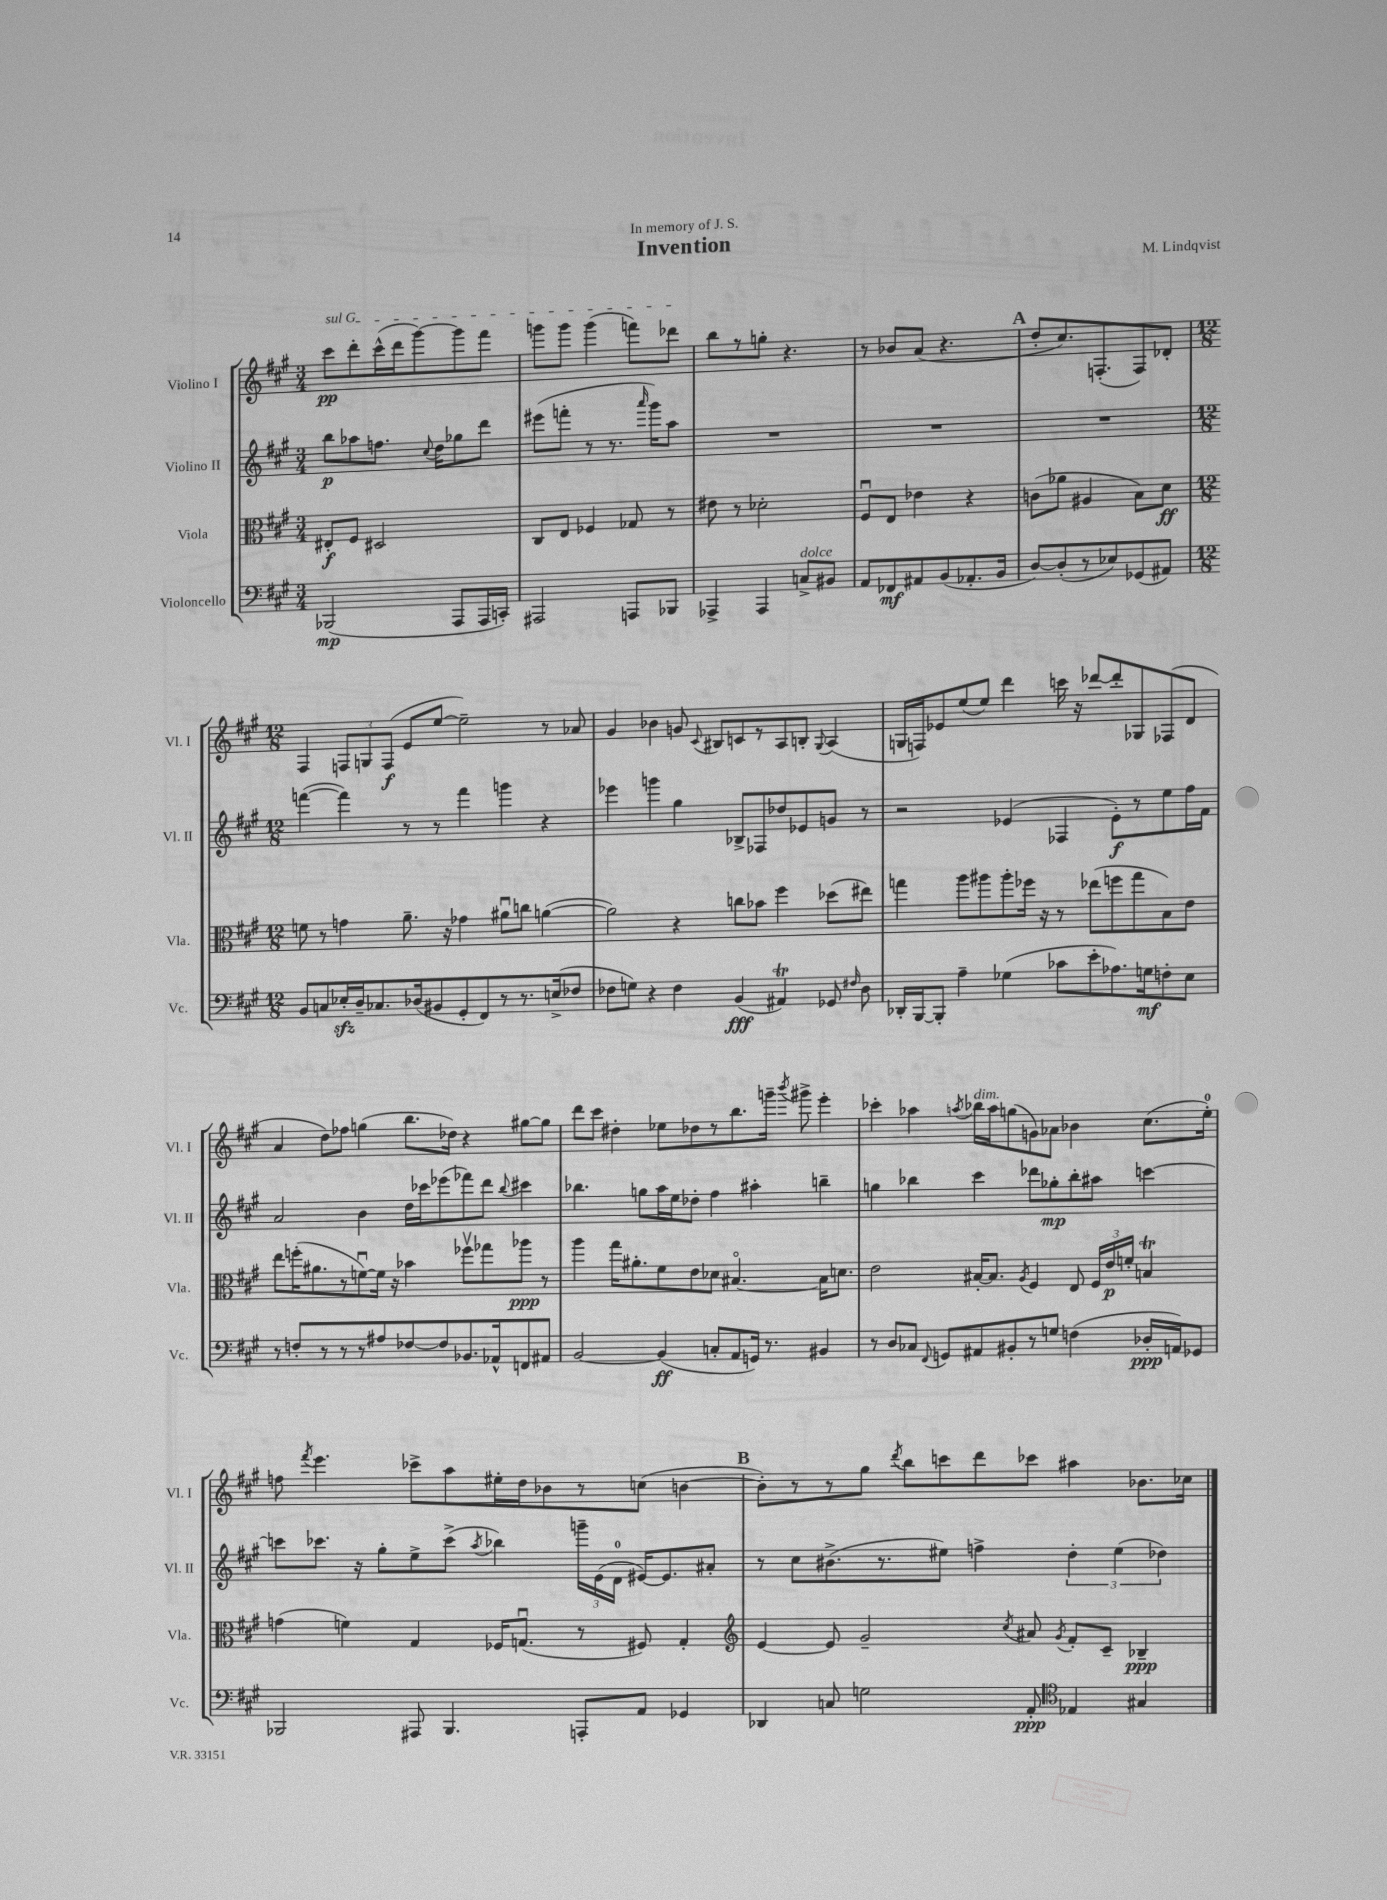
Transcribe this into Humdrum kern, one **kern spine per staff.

**kern	**kern	**kern	**kern
*staff4	*staff3	*staff2	*staff1
*clefF4	*clefC3	*clefG2	*clefG2
*k[f#c#g#]	*k[f#c#g#]	*k[f#c#g#]	*k[f#c#g#]
*M3/4	*M3/4	*M3/4	*M3/4
(2BBB-	8E#'	8bb	8ccc#
.	8F#	8aa-	8ddd'
.	2D#	8.ff	(16ccc#^^
.	.	.	16ddd
.	.	.	[8ggg#)
.	.	8qqcc#	.
.	.	16dd	.
8AAA	.	8gg-	8ggg#]
16AAA	.	8ddd	8fff#
16CC')	.	.	.
=	=	=	=
2AAA#	8C#	(8eee#	8ggg
.	8E	8fff'	8ggg
.	4F-	8r	(4ggg
.	.	8.r	.
8AAA	8G-	.	8fff)
.	.	16qqaaa	.
.	.	16ggg#)	.
8BBB-	8r	8aa	8ddd-
=	=	=	=
4AAA-^	8e#	2.r	8bb
.	8r	.	8r
4AAA-	2d-'	.	8gg'
.	.	.	4.r
8C^	.	.	.
8BB#	.	.	.
=	=	=	=
8AA	8F#u	2.r	8r
8FF-	8E	.	8b-
8AA#	4e-	.	(8a
(8BB	.	.	4.r
8.AA-'	4r	.	.
16BB	.	.	.
=	=	=	=
[8D)	(8c	2.r	8dd'
(8D']	8a-	.	8.cc#)
8r	4A#	.	.
.	.	.	(8.F'
8E-)	.	.	.
(8GG-	8B)	.	8F)
8AA#)	8d	.	8d-'
=	=	=	=
*M12/8	*M12/8	*M12/8	*M12/8
8BB	8f	([4fff	4F#
8C	8r	.	.
16E-'	4g	4fff])	12F
16D~	.	.	.
.	.	.	12G
8.C-	.	.	.
.	.	.	(12F
.	8.a~	8r	8e
(16D-	.	.	.
8BB#	.	8r	[8ee
.	16r	.	.
8GG#'	4g-	4fff	2ee~])
8FF#)	.	.	.
8r	8a#u	4ggg	.
8.r	8cc	.	.
.	([4a	4r	8r
(16E^	.	.	.
8F-	.	.	8a-
=	=	=	=
8F-	2a])	4eee-	4g#
8G)	.	.	.
4r	.	4ggg	4b-
4F-	4r	4gg#	8g
.	.	.	8qqc#
.	.	.	8B#
(4BB	8cc	8B-^	8c
.	8b-	8F-	8r
4AA#)	4ff#	8dd-	8A
.	.	8e-	8B'
.	.	.	8qqG#
8GG-	(8dd-	8g	(4A
16qqF#	.	.	.
8D	8ee#)	8r	.
=	=	=	=
16DD-'	4gg	2r	16G
[16BBB	.	.	16F)
8BBB']	.	.	8e-
4A~	8aa	.	(8ee
.	8aa#	.	8ee)
(4G-	8aa#'	(4e-	4ddd
.	16ff-	.	.
.	16r	.	.
8c-	8r	4F-	16ccc
.	.	.	16r
8e'	(8ee-	.	[8ddd-
8.A-)	8ff	8e-')	8ddd-']
.	8gg	8r	8G-
16G	.	.	.
8F'	8B)	8ee	(8F-
8E	8e	16ff#	8d
.	.	16f#	.
=	=	=	=
8r	8ee	2a	4a
8F'	(16ff'	.	.
.	8.a#	.	.
8r	.	.	8dd)
8r	8r	.	8ff-
8r	[8fu)	4b	(4gg
8A#	16f]	.	.
.	16r	.	.
[8F-	4b-	16dd	8.bb
.	.	16ccc-	.
8F-]	.	(8eee-	.
.	.	.	16dd-)
8.BB-	8ff-v	8fff-)	4r
.	8gg-	8ddd	.
16AA-^^	.	.	.
.	.	8qqbb	.
8FF	8aa-	4ccc#	[8gg#
8AA#	8r	.	8gg#]
=	=	=	=
[2BB	4aa	4.bb-	8ddd
.	.	.	8ccc#
.	16gg#	.	4dd#'
.	8.a#'	.	.
.	.	8gg	.
(4BB]	8f#	16aa	8ee-
.	.	16ee	.
.	8e	8dd-'	8dd-
8C'	8d-	4ff#	8r
8AA	[4.B#o	.	8.bb
16GG)	.	4aa#'	.
8.r	.	.	16ggg~
.	.	.	8qbbb
.	.	.	8ggg#^
4BB#	16B#]	4bb~	4eee'
.	8.d	.	.
=	=	=	=
8r	2e	4gg	4ccc-'
8D	.	.	.
8C-	.	4bb-	4aa-
8qqFF#	.	.	.
8GG	.	.	.
.	.	.	8qaa
8AA#	[16B#'	4ccc#	16bb-
.	8.B#]	.	16aa
8BB#'	.	.	(8gg
.	8qA	.	.
8r	4F#	8ddd-	8g)
8G	.	8gg-'	8a-
(4F	8E	8bb-'	4b-
.	24F#	8aa#	.
.	24e	.	.
.	24f'	.	.
16D-'	4B	[4ccc	(8.cc#
16AA)	.	.	.
8GG-	.	.	.
.	.	.	16ee')
=	=	=	=
2BBB-	(4g	8ccc]	8ff
.	.	.	8qfff#
.	.	8.ccc-	4.eee
.	4f)	.	.
.	.	16r	.
.	.	8gg#'	.
8AAA#	4G#	8ee^	8ccc-^
4.BBB-	.	(8ccc-^	8aa
.	.	8qaa	.
.	16F-	4bb-)	16ee#'
.	(8.Gu	.	16dd
.	.	.	8b-
8AAA'	8r	24ggg~	8r
.	.	(24e	.
.	.	24d	.
8AA	8F#)	[16e#)	(8cc
.	.	8.e#]	.
4GG-	4G'	.	[4b
.	.	8a#'	.
=	=	=	=
*	*clefG2	*	*
4DD-	[4e	8r	8b'])
.	.	8cc#	8r
8C	8e]	(8.b#^	8r
2G	2g#~	.	8gg#
.	.	8.r	.
.	.	.	8qddd
.	.	.	8bb
.	.	8ee#)	8ccc
.	.	4ff^	8ddd
.	8qcc#	.	.
8AA'	8a#	.	8ccc-
*clefC4	*	*	*
.	8qg#	.	.
4E-	8f#'	6dd'	4aa#
.	8c#~	.	.
.	.	(6ee#	.
4G#	4B-~	.	8.b-
.	.	6dd-)	.
.	.	.	16cc-
==	==	==	==
*-	*-	*-	*-
